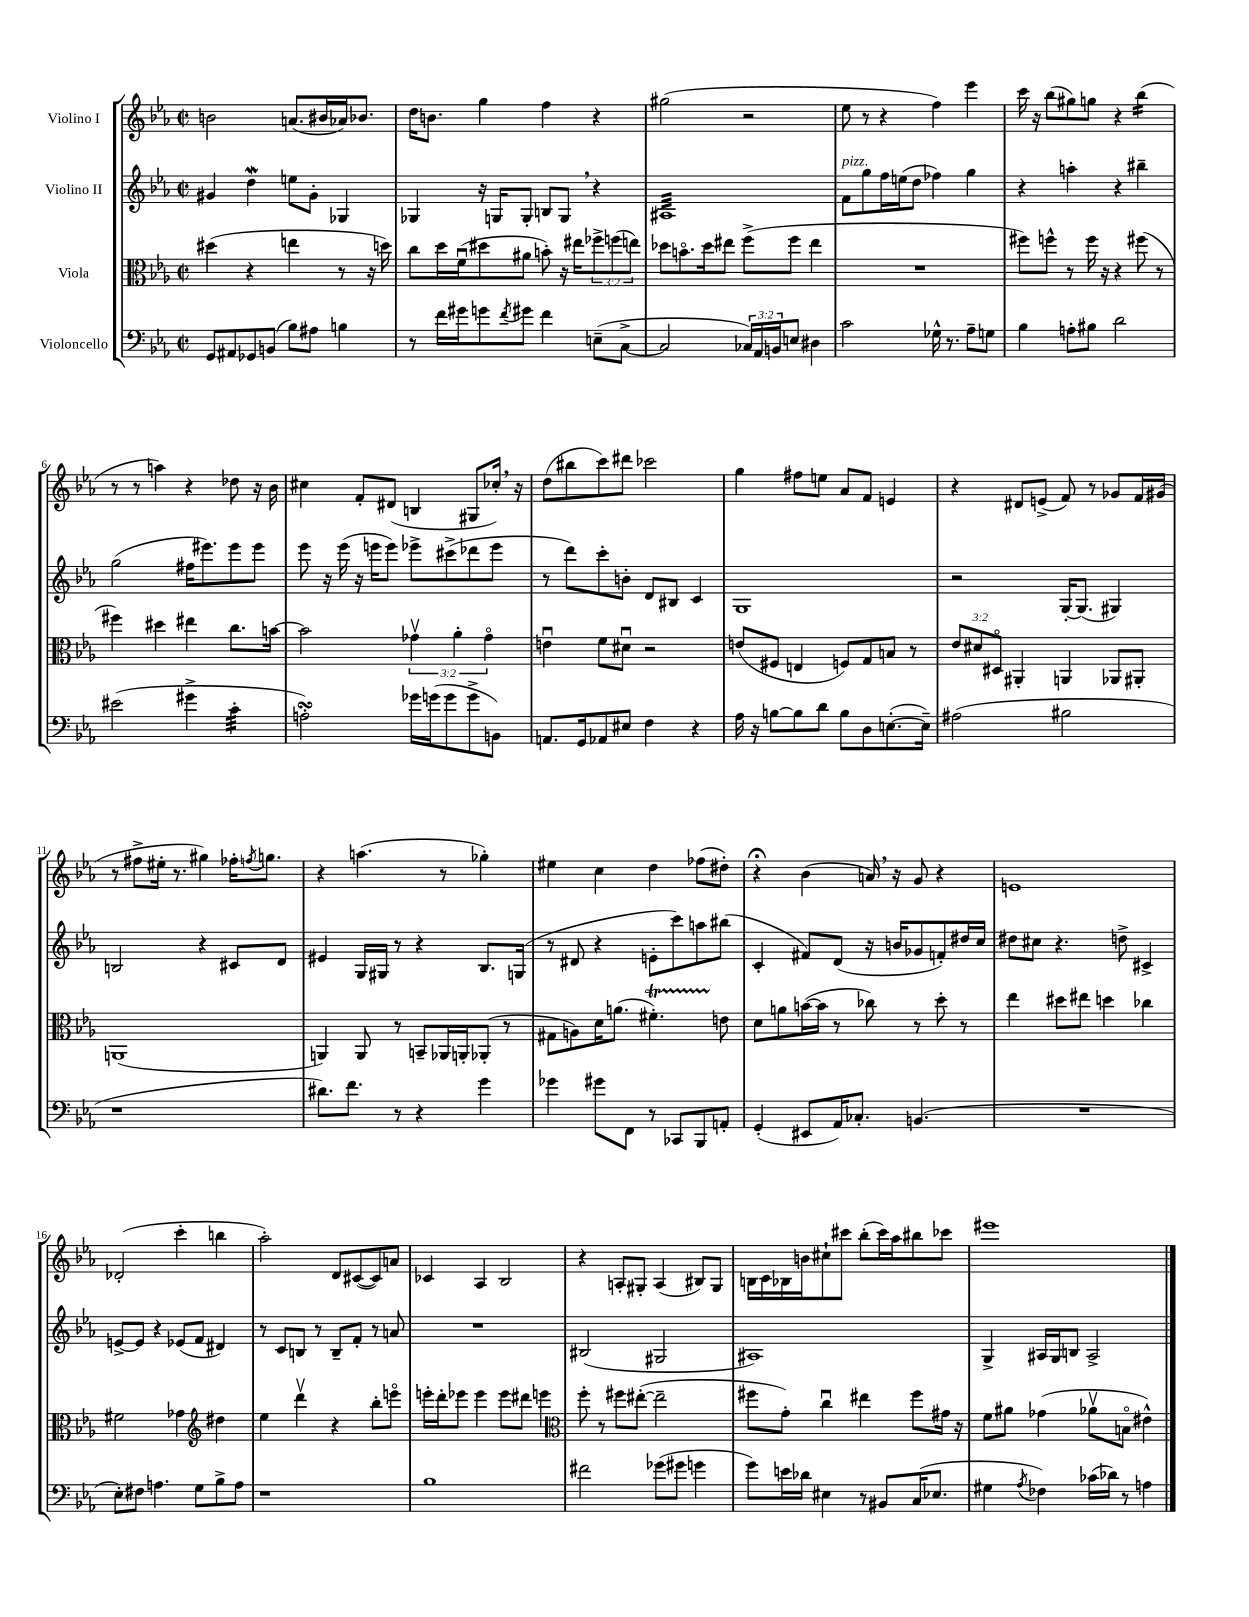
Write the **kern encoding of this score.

**kern	**kern	**kern	**kern
*staff4	*staff3	*staff2	*staff1
*clefF4	*clefC3	*clefG2	*clefG2
*k[b-e-a-]	*k[b-e-a-]	*k[b-e-a-]	*k[b-e-a-]
*M2/2	*M2/2	*M2/2	*M2/2
*met(c|)	*met(c|)	*met(c|)	*met(c|)
8GG	(4dd#	4g#	2b
8AA#	.	.	.
8GG-	4r	4dd	.
(8BB	.	.	.
8B-)	4ee	8ee	(8.a
8A#	.	8g#'	.
.	.	.	16b#
4B	8r	4G-	16a-)
.	.	.	8.b-
.	16r	.	.
.	16dd)	.	.
=	=	=	=
8r	8cc	4G-	16dd
.	.	.	8.b
16f	16dd	.	.
16g#	(16fu	.	.
8g	8dd#	16r	4gg
.	.	16G	.
8qf	.	.	.
8g#	8a#	8G'	.
4f	8b')	8B	4ff
.	16r	8G	.
.	16ee#	.	.
(8E~	12ff-^	4r	4r
.	(12ff	.	.
[8C^	.	.	.
.	12ee)	.	.
=	=	=	=
2C]	8dd-	1A#	(2gg#
.	8.bo	.	.
.	16dd-	.	.
.	8ee#	.	.
24C-)	(8ff^	.	2r
24AA-	.	.	.
24BB	.	.	.
8E	8ff	.	.
4D#	4ee#	.	.
=	=	=	=
2c	1r	8f	8ee-
.	.	8gg	8r
.	.	16ff	4r
.	.	(16ee	.
.	.	8dd	.
16G-^^	.	4ff-)	4ff)
8.r	.	.	.
8A-~	.	4gg	4eee-
8G	.	.	.
=	=	=	=
4B-	8ff#)	4r	16ccc
.	.	.	16r
.	8ff^^	.	(8bb-
8A'	8r	4aa'	8gg#)
8B#	16ff	.	8gg
.	16r	.	.
2d	4r	4r	4r
.	(8ff#	4bb#~	(4bb-
.	8r	.	.
=	=	=	=
(2e#	4ff#)	(2gg	8r
.	.	.	8r
.	4dd#	.	4aa)
4g#^	4ee#	16ff#	4r
.	.	8.eee#)	.
4c'	8.cc	8eee#	8dd-
.	.	8eee#	16r
.	[16b	.	16b-
=	=	=	=
2A')	2b]	8eee-	4cc#
.	.	16r	.
.	.	(16eee-	.
.	.	16r	8f'
.	.	16eee	.
.	.	8eee)	(8d#
16g-	6g-v	8eee-^	4B
(16g	.	.	.
8g	.	(8ccc#^	.
.	6a-'	.	.
8g^	.	8ddd-	8G#
.	6g-o	.	.
8BB)	.	8eee-	16cc-')
.	.	.	16r
=	=	=	=
8.AA	4eu	8r	(8dd
.	.	8ddd)	8bb#
16GG	.	.	.
8AA-	8f	8ccc'	8ccc)
8E#	8d#u	8b'	8ddd#
4F	2r	8d	2ccc-
.	.	8B#	.
4r	.	4c	.
=	=	=	=
16A-	(8e	1G	4gg
16r	.	.	.
[8B	8F#	.	.
8B]	4E	.	8ff#
8d	.	.	8ee
8B	8F)	.	8a-
8D	8G	.	8f
([8.E'	8B	.	4e
.	8r	.	.
16E~])	.	.	.
=	=	=	=
(2A#	12e-	2r	4r
.	12d#	.	.
.	12D#o	.	.
.	4AA#'	.	8d#
.	.	.	(8e^
2B#	4AA	[16G'	8f)
.	.	(8.G]	.
.	.	.	8r
.	8AA-	4G#)	8g-
.	8AA#'	.	16f
.	.	.	(16g#
=	=	=	=
1r	(1AA	2B	8r
.	.	.	8ff#^
.	.	.	16ee#'
.	.	.	8.r
.	.	4r	4gg#)
.	.	8c#	16ff-'
.	.	.	8qff
.	.	.	8.gg
.	.	8d	.
=	=	=	=
8.d#)	4AA)	4e#	4r
8.f	.	.	.
.	8AA	16G	(4.aa
.	.	16G#	.
8r	8r	8r	.
4r	8BB~	4r	.
.	16AA-	.	8r
.	16AA'	.	.
4g	(8AA-'	8.B-	4gg-')
.	8r	.	.
.	.	(16G	.
=	=	=	=
4g-	8G#	8r	4ee#
.	8A)	8d#	.
8g#	16d	4r	4cc
.	(8.a	.	.
8FF	.	.	.
8r	4.f#')	8e'	4dd
8CC-	.	8ccc)	.
8BBB-	.	8aa	(8ff-
8AA'	8e	(8bb#	8dd#')
=	=	=	=
(4GG'	8d	4c'	4r;
.	8a	.	.
8EE#	([16b	8f#)	(4b-
.	16b]	.	.
16AA-)	8r	(8d	.
8.C-'	.	.	.
.	8cc-)	16r	16a)
.	.	16b	16r
(4.BB	8r	8g-	8g
.	8dd'	8f')	4r
.	8r	16dd#	.
.	.	16cc	.
=	=	=	=
1r	4ee-	8dd#	1e
.	.	8cc#	.
.	8dd#	4.r	.
.	8ee#	.	.
.	4dd	.	.
.	.	8dd^	.
.	4cc-	4c#^	.
=	=	=	=
8E-')	2f#	[8e^	(2d-'
8F#	.	8e]	.
4.A	.	4r	.
.	4g-	(8e-	4ccc'
8G	.	8f	.
*	*clefG2	*	*
8B-^	4dd#	4d#)	4bb
8A	.	.	.
=	=	=	=
1r	4ee-	8r	2aa-')
.	.	8c	.
.	4dddv	8B	.
.	.	8r	.
.	4r	8B~	8d
.	.	8f'	([8c#
.	8bb-'	8r	8c#])
.	8eeeo	8a	8a
=	=	=	=
1B-	16eee'	1r	4c-
.	16ddd'	.	.
.	8eee-	.	.
.	4eee-	.	4A-
.	8eee-	.	2B-
.	8ddd#	.	.
.	4eee	.	.
=	=	=	=
*	*clefC3	*	*
2f#	8ff'	(2B#	4r
.	8r	.	.
.	8ff#	.	8A'
.	([8ee#'	.	8G#'
(8g-	2ee#~]	2G#	(4A
8g#	.	.	.
4g	.	.	8B#)
.	.	.	8G#
=	=	=	=
8g)	8ff#	1A#)	16B
.	.	.	16c
16e	8g')	.	16B-
16d-	.	.	16b
4E#	4ccu	.	8cc#`
.	.	.	8ccc#
8r	4ee#	.	(8bb-'
8BB#	.	.	16ccc#)
.	.	.	16aa-
(16C	8ff#	.	8bb#
8.E-	.	.	.
.	16g#	.	8ccc-
.	16r	.	.
=	=	=	=
4G#	8f	4G^	1eee#
.	8a#	.	.
8qA-	.	.	.
4F-)	(4g-	16A#	.
.	.	16G	.
.	.	8B	.
(16c-	8a-v	2A#^	.
16d-)	.	.	.
8r	8Bo	.	.
4A	4e#^^)	.	.
==	==	==	==
*-	*-	*-	*-
